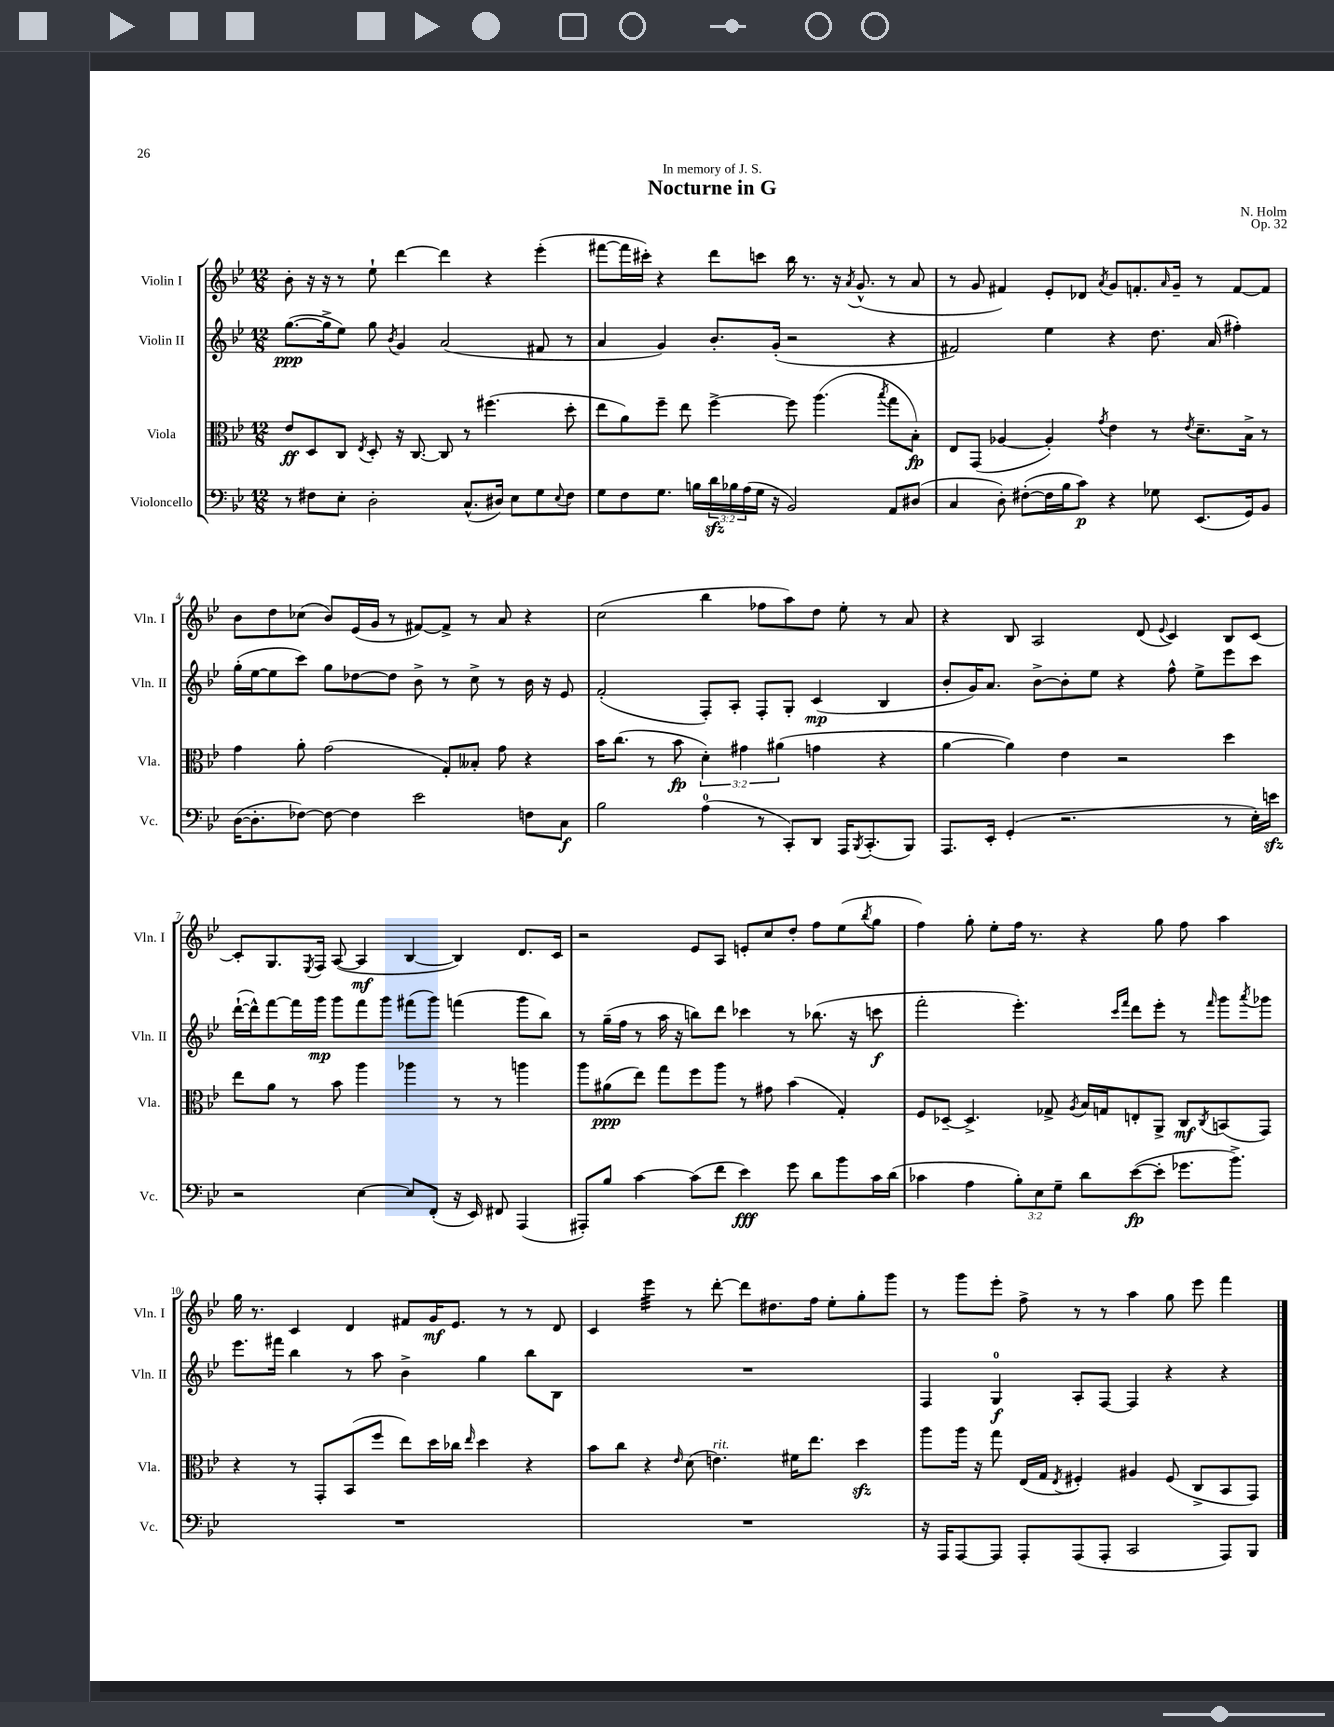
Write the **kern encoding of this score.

**kern	**kern	**kern	**kern
*staff4	*staff3	*staff2	*staff1
*clefF4	*clefC3	*clefG2	*clefG2
*k[b-e-]	*k[b-e-]	*k[b-e-]	*k[b-e-]
*M12/8	*M12/8	*M12/8	*M12/8
8r	8e-/L	([8.gg\L	8b-'\
8F#\L	8D/	.	16r
.	.	16gg^\]k	16r
8E-'\J	8C/J	8ee-\J)	8r
.	8qE-/	.	.
2D'\	8D'/	8gg\	8ee-`\
.	.	8qb-/	.
.	16r	4g/	[4ddd\
.	[8.C/	.	.
.	8C/]	(2a/	4ddd\]
(8.C^^/L	8r	.	.
.	(4.ff#\	.	4r
16D#/Jk)	.	.	.
8E-\L	.	.	.
8G\	.	8f#/	(4eee-'\
8qqE-/	.	.	.
8F#\J	8dd'\	8r	.
=	=	=	=
8G\L	8ee-\L	4a/	[8fff#\L
8F\	8a\)	.	16fff#\]L
.	.	.	16ccc#'\JJ)
8.G\J	8ff~\J	4g/)	4r
.	8ee-\	.	.
16B\LL	.	.	.
24d\	[4ff^\	8.b-'/L	8ddd\L
24B-\	.	.	.
(24A\	.	.	.
16G\JJ	.	.	8ccc\J
16r	.	(16g'/Jk	.
2BB-/)	8ff\]	2r	16bb-\
.	.	.	8.r
.	(4.aa\	.	.
.	.	.	16r
.	.	.	8qa/
.	.	.	(8.g^^/
.	8qbb-/	.	.
8AA/L	8gg\L	4r	8r
(8D#/J	8B-'\J)	.	8a/
=	=	=	=
4C/	8E-/L	2f#/)	8r
.	(8GG/J	.	8g/
8D'\)	[4A-/	.	4f#/)
([8F#'\L	.	.	.
16F#\]L	4A-'/])	4ee-\	8e-'/L
16B-\J	.	.	.
8c\J)	.	.	8d-/J
.	8qg/	.	8qa/
4r	4e-\	4r	8g/L
.	.	.	8.f'/
8G-\	8r	8.dd\	.
.	.	.	16qqa/
.	.	.	16g~/Jk
.	8qe-/	.	.
(8.EE-/L	8.d~\L	.	8r
.	.	(16a/	.
.	.	4ff#'\)	[8f/L
16GG/k)	16B-^\Jk	.	.
8BB-/J	8r	.	8f/]J
=	=	=	=
([16D\LK	4g\	(16gg'\LL	8b-\L
8.D'\]	.	[16ee-\J	.
.	.	8ee-\]	8dd\
[8F-\J)	8a'\	8ccc\J)	(8cc-\J
8F-\_	(2g\	8gg\L	8b-/L)
4F-\]	.	[8dd-\	(16e-/L
.	.	.	16g/JJ
.	.	8dd-\]J	8r
2e-\	.	8b-^\	[8f#/L)
.	8G'/L)	8r	8f#^/]J
.	8B--'/J	8cc^\	8r
.	8g\	8r	8a/
8F\L	4r	16b-\	4r
.	.	16r	.
8C\J	.	8e-/	.
=	=	=	=
2B-\	16b-\LK	(2f'/	(2cc\
.	(8.cc\J	.	.
.	8r	.	.
.	8b-\	.	.
(4A\	6d'\)	8F'/L)	4bb-\
.	.	8A'/J	.
.	6g#\	.	.
8r	.	8F'/L	8ff-\L
.	(6a#\	.	.
8CC'/L)	.	8G'/J	8aa\)
8DD/J	4g\	(4c/	8dd\J
16AAA/LK	.	.	8ee-'\
8qBBB-/	.	.	.
(8.CC'/	.	.	.
.	4r	4B-/	8r
8BBB-/J)	.	.	8a/
=	=	=	=
8.AAA/L	[4a\	8b-'/L	4r
.	.	16g/K)	.
16EE-'/Jk	.	8.a/J	.
(4GG'/	4a\])	.	8B-/
.	.	[8b-^\L	2A/
2.r	4e-\	8b-'\]	.
.	.	8ee-\J	.
.	2r	4r	.
.	.	.	(8d/
.	.	.	8qqe-/
.	.	8ff^^\	4c/)
.	.	8ee-^\L	.
8r	4dd\	8eee-\	8B-/L
16E-'\LL)	.	8ccc\J	[8c/J
16e\JJ	.	.	.
=	=	=	=
2r	8ee-\L	([16ddd`\LL	8c'/]L
.	.	16ddd^^\]J)	.
.	8a\J	[8fff\	8.G/
.	8r	16fff\]L	.
.	.	.	8qE-/
.	.	16ggg\JJ	16F/Jk
.	8b-\	8ggg\L	([8A/
[4E-\	4aa\	8fff\	4A/]
.	.	8ggg\J	.
8E-/]L	4aa-\	(8fff#\L	[4B-/
(8FF'/J	.	8ggg\J)	.
16r	8r	(4fff\	4B-/])
16EE-/)	.	.	.
8FF#/	8r	.	.
(4AAA/	4aa\	8ggg\L	8.d/L
.	.	8bb-\J)	.
.	.	.	16c/Jk
=	=	=	=
8AAA#'/L)	8aa\L	8r	2r
8B-/J	(8a#\	(16gg~\LL	.
.	.	16ff\JJ	.
[4c\	8ee-\J)	8r	.
.	8gg\L	16aa\	.
.	.	16r	.
(8c\]L	8ff\	8bb\L)	8e-/L
8f\J	8aa\J	8ddd\J	8A/J
4e-\)	8r	4ccc-\	8e'/L
.	8g#\	.	8cc/
8g\	(4b-\	8r	8dd'/J
8d\L	.	(8.bb-\	8ff\L
8b-\	4G'/)	.	(8ee-\
.	.	16r	.
.	.	.	8qbb-/
16c\L	.	8ccc\	8gg\J
(16d\JJ	.	.	.
=	=	=	=
4c-\	8F/L	2fff'\	4ff\)
.	[8D-~/J	.	.
4A\	4.D-^/]	.	8gg'\
.	.	.	8ee-'\L
12B-'\L)	.	4.eee-'\)	16ff\Jk
.	.	.	8.r
12E-\	.	.	.
.	8G-^/	.	.
12G~\J	.	.	.
.	8qA/	.	.
8d\L	16B-/LL	.	4r
.	16G/J	.	.
.	.	16qqccc/LL	.
.	.	16qqfff/JJ	.
([8e-\	8E'/	8ddd\L	.
8e-'\]J	8AA^/J	8eee-'\J	8gg\
8.g-\L	8C/L	8r	8ff\
.	8qC/	16qqfff/	.
.	(8BB/	8ggg\L	4aa\
8.b-^\J)	.	.	.
.	.	8qaaa/	.
.	8GG/J)	8ggg-\J	.
=	=	=	=
1.r	4r	8.eee-\L	16gg\
.	.	.	8.r
.	.	16fff#\Jk	.
.	8r	4bb-\	4c/
.	8GG'/L	.	.
.	(8BB-/	8r	4d/
.	8ff/J	8aa\	.
.	8ee-\L)	4b-^\	8f#/L
.	16dd\L	.	16g/K
.	16cc-\JJ	.	8.e-/J
.	16qqee-/	.	.
.	4dd\	4gg\	.
.	.	.	8r
.	4r	8bb-\L	8r
.	.	8B-\J	8d/
=	=	=	=
1.r	8b-\L	1.r	4c/
.	8cc\J	.	.
.	4r	.	4eee-\
.	16qqe-/	.	.
.	(8d\	.	8r
.	4.e\)	.	[8ddd'\
.	.	.	8ddd\]L
.	.	.	8.dd#\
.	16f#\LK	.	.
.	8.ee-\J	.	16ff\Jk
.	.	.	8ee-'\L
.	4dd\	.	8gg'\
.	.	.	8ggg\J
=	=	=	=
16r	8aa\L	4F/	8r
16AAA/LK	.	.	.
[8AAA/	16aa\Jk	.	8ggg\L
.	16r	.	.
8AAA/]J	8gg\	4G/	8eee-'\J
8AAA'/L	(16E-/LL	.	8ff^\
.	16G/JJ	.	.
.	8qE-/	.	.
(8AAA/	4F#'/)	8A'/L	8r
8AAA'/J	.	[8F/J	8r
2CC/	4A#/	4F/]	4aa\
.	(8F#/	4r	8gg\
.	8C^/L	.	8eee-\
8AAA/L)	8BB-/	4r	4fff\
8BBB-/J	8GG/J)	.	.
==	==	==	==
*-	*-	*-	*-
